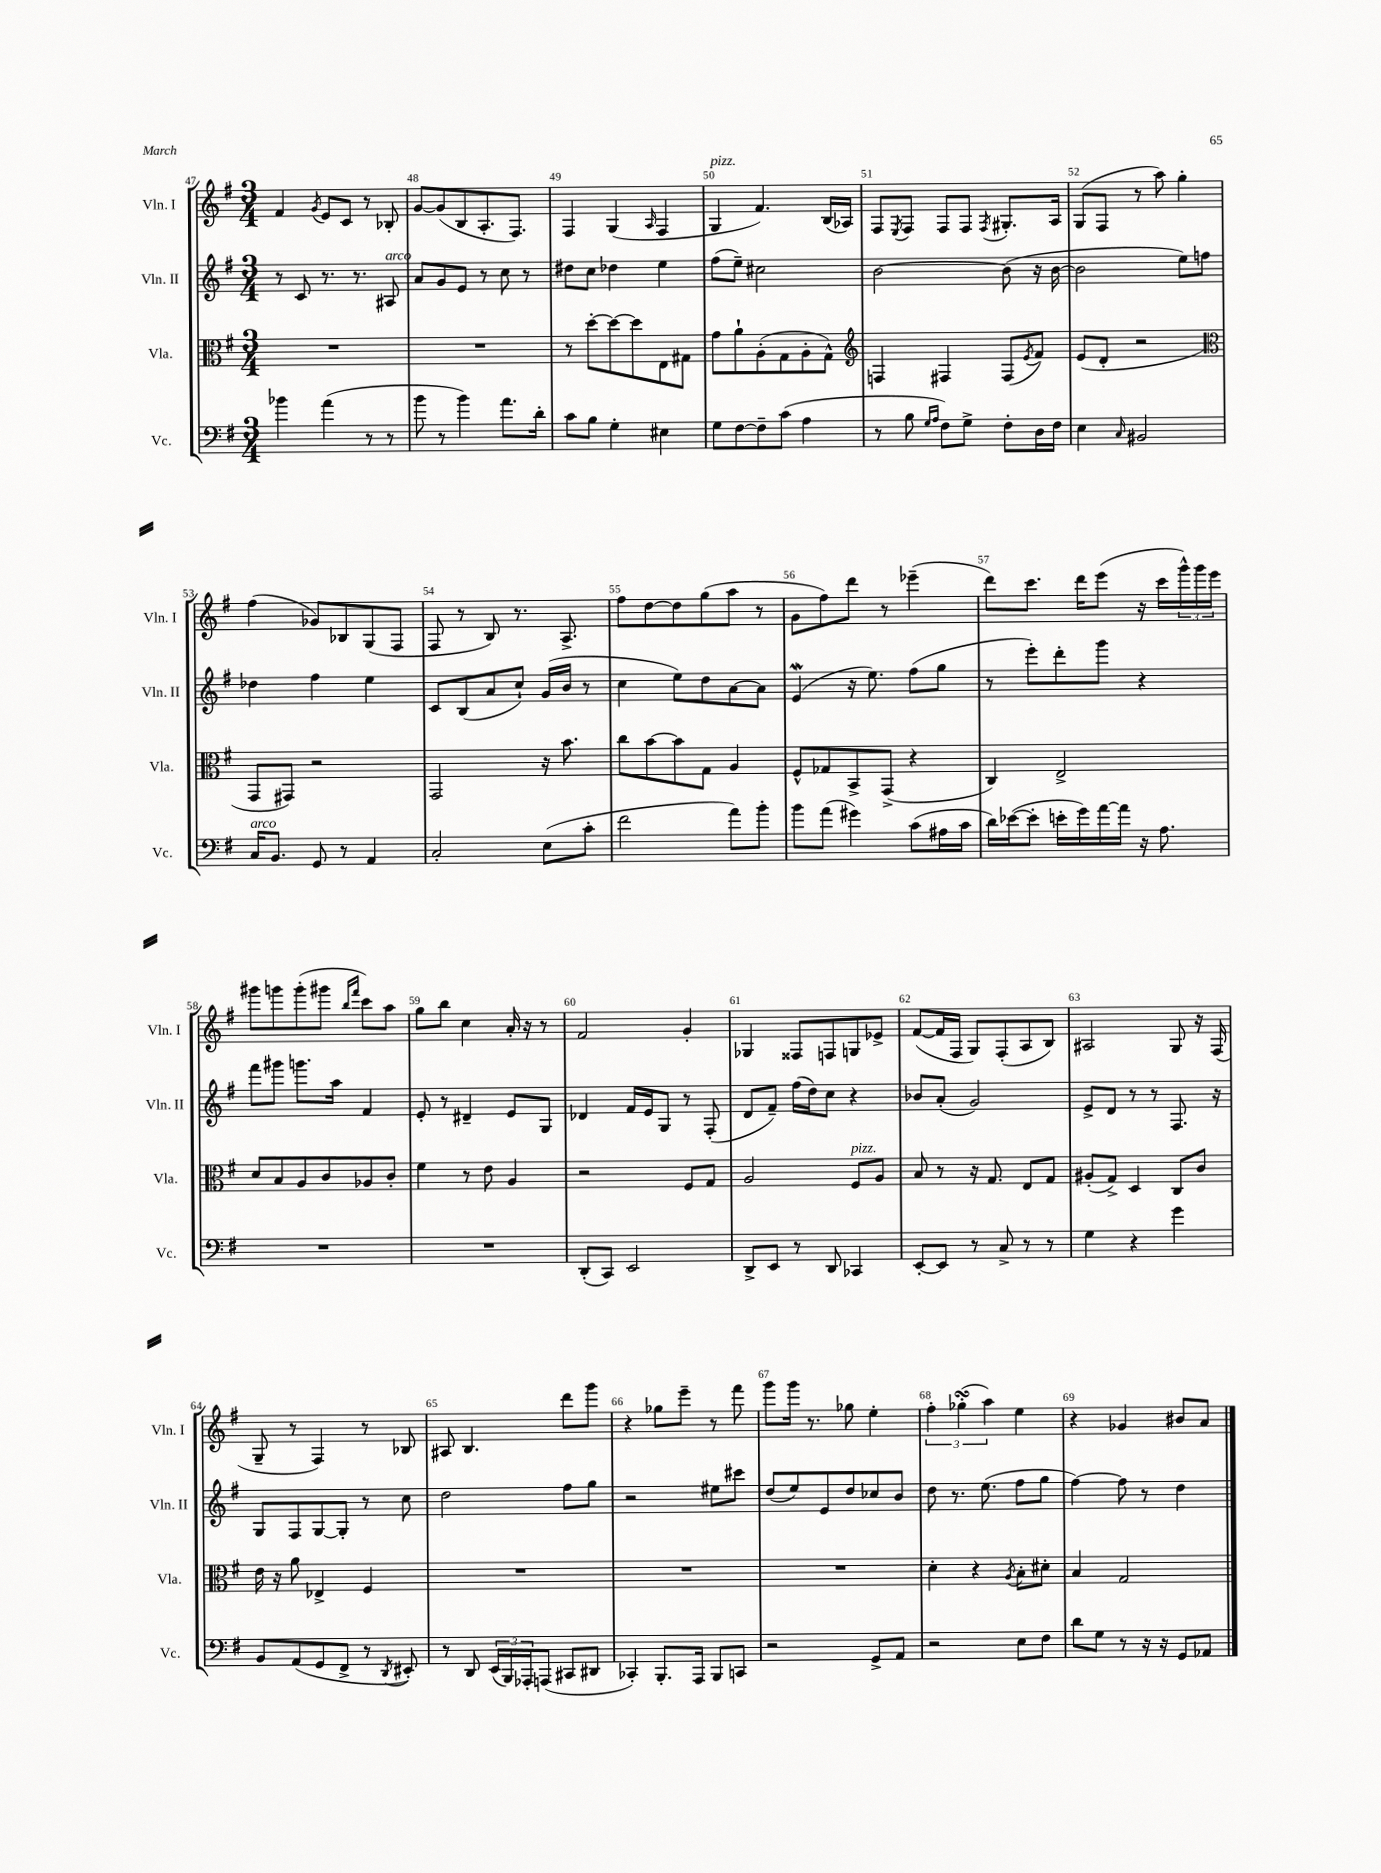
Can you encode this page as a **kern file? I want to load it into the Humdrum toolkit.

**kern	**kern	**kern	**kern
*part4	*part3	*part2	*part1
*staff4	*staff3	*staff2	*staff1
*I"Vc.	*I"Vla.	*I"Vln. II	*I"Vln. I
*I'Vc.	*I'Vla.	*I'Vln. II	*I'Vln. I
*clefF4	*clefC3	*clefG2	*clefG2
*k[f#]	*k[f#]	*k[f#]	*k[f#]
*M3/4	*M3/4	*M3/4	*M3/4
=47	=47	=47	=47
4b-X\	2.r	8r	4f#/
.	.	8c/	.
.	.	.	8qg/
(4a\	.	8.r	8e/L
.	.	.	8c/J
.	.	8.r	.
8r	.	.	8r
!	!	!LO:TX:a:i:t=arco	!
8r	.	8A#X/	8B-X'/
=48	=48	=48	=48
8b\	2.r	8a/L	[8g/L
8r	.	8g/	(8g/]
4b\)	.	8e/J	8B/
.	.	8r	8.A'/
8.a\L	.	8cc\	.
.	.	.	8.F#/J)
.	.	8r	.
16d'\Jk	.	.	.
=49	=49	=49	=49
8c\L	8r	8dd#X\L	4F#/
8B\J	[8dd'\L	8cc\J	.
4G'\	8dd\_	4dd-X\	(4G/
.	8dd\]	.	.
.	.	.	16qqA/
4E#X\	8E\	4ee\	4F#/
.	8G#X\J	.	.
=50	=50	=50	=50
!	!	!	!LO:TX:a:i:t=pizz.
8G\L	8g\L	(8ff#\L	4G/
[8F#\	8a`\	8ee~\J)	.
8F#~\]	(8A'\	2cc#X\	4.f#/)
(8c\J	8G\	.	.
4A\	8A'\	.	.
.	8G^^\J)	.	(16B/LL
.	.	.	16A-X/JJ)
=51	=51	=51	=51
*	*clefG2	*	*
8r	4Fn/	[2b\	8F#/L
.	.	.	8qE/
8B\	.	.	8F#/J
16qqG/LL	.	.	.
16qqA/JJ	.	.	.
8F#\L)	4F#X/	.	8F#/L
8G^\J	.	.	8F#/J
.	.	.	8qF#/
8F#'\L	(8F#/L	(8b\]	8.G#X'/L
.	8qe/	.	.
16D\L	8f#/J)	16r	.
16F#\JJ	.	[16b\	16A/Jk
=52	=52	=52	=52
4E\	(8e/L	2b\]	(8G/L
.	8d'/J	.	8F#/J
16qqC/	.	.	.
2BB#X/	2r	.	8r
.	.	.	8aa\)
.	.	8ee\L)	4gg'\
.	.	8ffn\J	.
!!LO:LB:g=z
=53	=53	=53	=53
*	*clefC3	*	*
!LO:TX:a:i:t=arco	!	!	!
16C/KL	8GG/L	4dd-X\	(4ff#\
8.BB/J	.	.	.
.	8GG#X/J)	.	.
8GG/	2r	4ff#\	8g-X/L)
8r	.	.	8B-X/
4AA/	.	4ee\	(8G/
.	.	.	8F#/J
=54	=54	=54	=54
2C'/	2GG/	8c/L	8F#/
.	.	(8B/	8r
.	.	8a/	8B/)
.	.	8cc`/J)	8.r
(8E\L	16r	(16g/LL	.
.	8.b\	16b/JJ	8.A^/
8c'\J	.	8r	.
=55	=55	=55	=55
2f#\	8cc\L	4cc\	8ff#\L
.	[8b\	.	[8dd\
.	8b\]	8ee\L)	8dd\]
.	8G\J	8dd\	(8gg\
8a\L)	4A/	[8a\	8aa\J
8b'\J	.	8a\J]	8r
=56	=56	=56	=56
8b\L	8F#^^/L	(4eW/	8g\L
(8a\J	8G-X/	.	8ff#\)
4g#X\)	8BB^/	16r	8ddd\J
.	.	8.ee\)	.
.	(8GG^/J	.	8r
(8c\L	4r	(8ff#\L	(4eee-X~\
16A#X\L	.	8gg\J	.
16c\JJ	.	.	.
=57	=57	=57	=57
16d\LL)	4C/)	8r	8ddd\L)
([16e-X\J	.	.	.
8e-'\J]	.	8eee'\L)	8.ccc\J
16en'\LL	2E^/	8ddd'\	.
16g\)	.	.	16ddd\KL
[16a\	.	8ggg\J	(8eee\J
16a\JJ]	.	.	.
16r	.	4r	16r
8.A\	.	.	16ccc\LL
.	.	.	24ggg^^\)
.	.	.	24ggg\
.	.	.	24eee\JJ
!!LO:LB:g=z
=58	=58	=58	=58
2.r	8d/L	8fff#\L	8ggg#X\L
.	8B/	8ggg#X\J	8gggn\
.	8A/	8.gggn\L	(8ggg'\
.	8c/	.	8ggg#X\J
.	.	16aa\Jk	.
.	.	.	16qqbb/LL
.	.	.	16qqfff#/JJ
.	8A-X/	4f#/	8ccc\L)
.	8c'/J	.	8aa\J
=59	=59	=59	=59
2.r	4f#\	8e'/	8gg\L
.	.	8r	8bb\J
.	8r	4d#X~/	4cc\
.	8e\	.	.
.	4A/	8e/L	16a'/
.	.	.	16r
.	.	8G/J	8r
=60	=60	=60	=60
(8DD'/L	2r	4d-X/	2f#/
8CC/J)	.	.	.
2EE/	.	16f#/LL	.
.	.	16e/J	.
.	.	8G/J	.
.	8F#/L	8r	4g'/
.	8G/J	(8F#'/	.
=61	=61	=61	=61
8DD^/L	2A/	8d/L	4G-X/
8EE/J	.	8f#~/J)	.
8r	.	(16ff#\LL	8F##X/L
.	.	16dd\J)	.
8DD/	.	8cc\J	8Fn/
!	!LO:TX:a:i:t=pizz.	!	!
4CC-X/	8F#/L	4r	8Gn/
.	8A/J	.	8e-X^/J
=62	=62	=62	=62
[8EE'/L	8B/	8b-X/L	([8f#/L
8EE/J]	8r	(8a'/J	16f#/L]
.	.	.	16F#/JJ
8r	16r	2g/)	8G/L)
.	8.G/	.	.
8C^/	.	.	(8F#'/
8r	8E/L	.	8A/
8r	8G/J	.	8B/J)
=63	=63	=63	=63
4G\	(8A#X'/L	8e^/L	2A#X/
.	8G^/J)	8d/J	.
4r	4D/	8r	.
.	.	8r	.
4g\	8C/L	8.F#/	8G/
.	8c/J	.	16r
.	.	16r	(16F#/
!!LO:LB:g=z
=64	=64	=64	=64
8BB/L	16e\	8G/L	8G~/
.	16r	.	.
(8AA/	8a\	8F#/	8r
8GG/	4E-X^/	[8G/	4F#/)
8FF#^/J	.	8G'/J]	.
8r	4F#/	8r	8r
8qDD/	.	.	.
8EE#X'/)	.	8cc\	8B-X/
=65	=65	=65	=65
8r	2.r	2dd\	8A#X/
8DD/	.	.	4.B/
(24EE/LL	.	.	.
24BBB/)	.	.	.
24AAA-X'/J	.	.	.
(8AAAn/J	.	.	.
8CC#X/L	.	8ff#\L	8ddd\L
8DD#X/J	.	8gg\J	8ggg\J
=66	=66	=66	=66
4CC-X'/)	2.r	2r	4r
8.BBB'/L	.	.	8gg-X\L
.	.	.	8eee~\J
16AAA/Jk	.	.	.
8BBB/L	.	8ee#X\L	8r
8CCn/J	.	8ccc#X\J	8fff#\
=67	=67	=67	=67
2r	2.r	(8dd/L	8ggg\L
.	.	8ee/)	16ggg\Jk
.	.	.	8.r
.	.	8e/	.
.	.	8dd/	8gg-X\
8GG^/L	.	8cc-X/	4ee'\
8AA/J	.	8b/J	.
=68	=68	=68	=68
2r	4d'\	8dd\	6ff#'\
.	.	8.r	.
.	.	.	(6gg-XsSSs'\
.	4r	.	.
.	.	(8.ee\	.
.	.	.	6aa\)
.	8qA/	.	.
8E\L	8B'\L	8ff#\L	4ee\
8F#\J	8d#X'\J	8gg\J	.
=69	=69	=69	=69
8d\L	4B/	[4ff#\)	4r
8G\J	.	.	.
8r	2G/	8ff#\]	4g-X/
16r	.	8r	.
16r	.	.	.
8GG/L	.	4dd\	8b#X/L
8AA-X/J	.	.	8a/J
==	==	==	==
*-	*-	*-	*-
